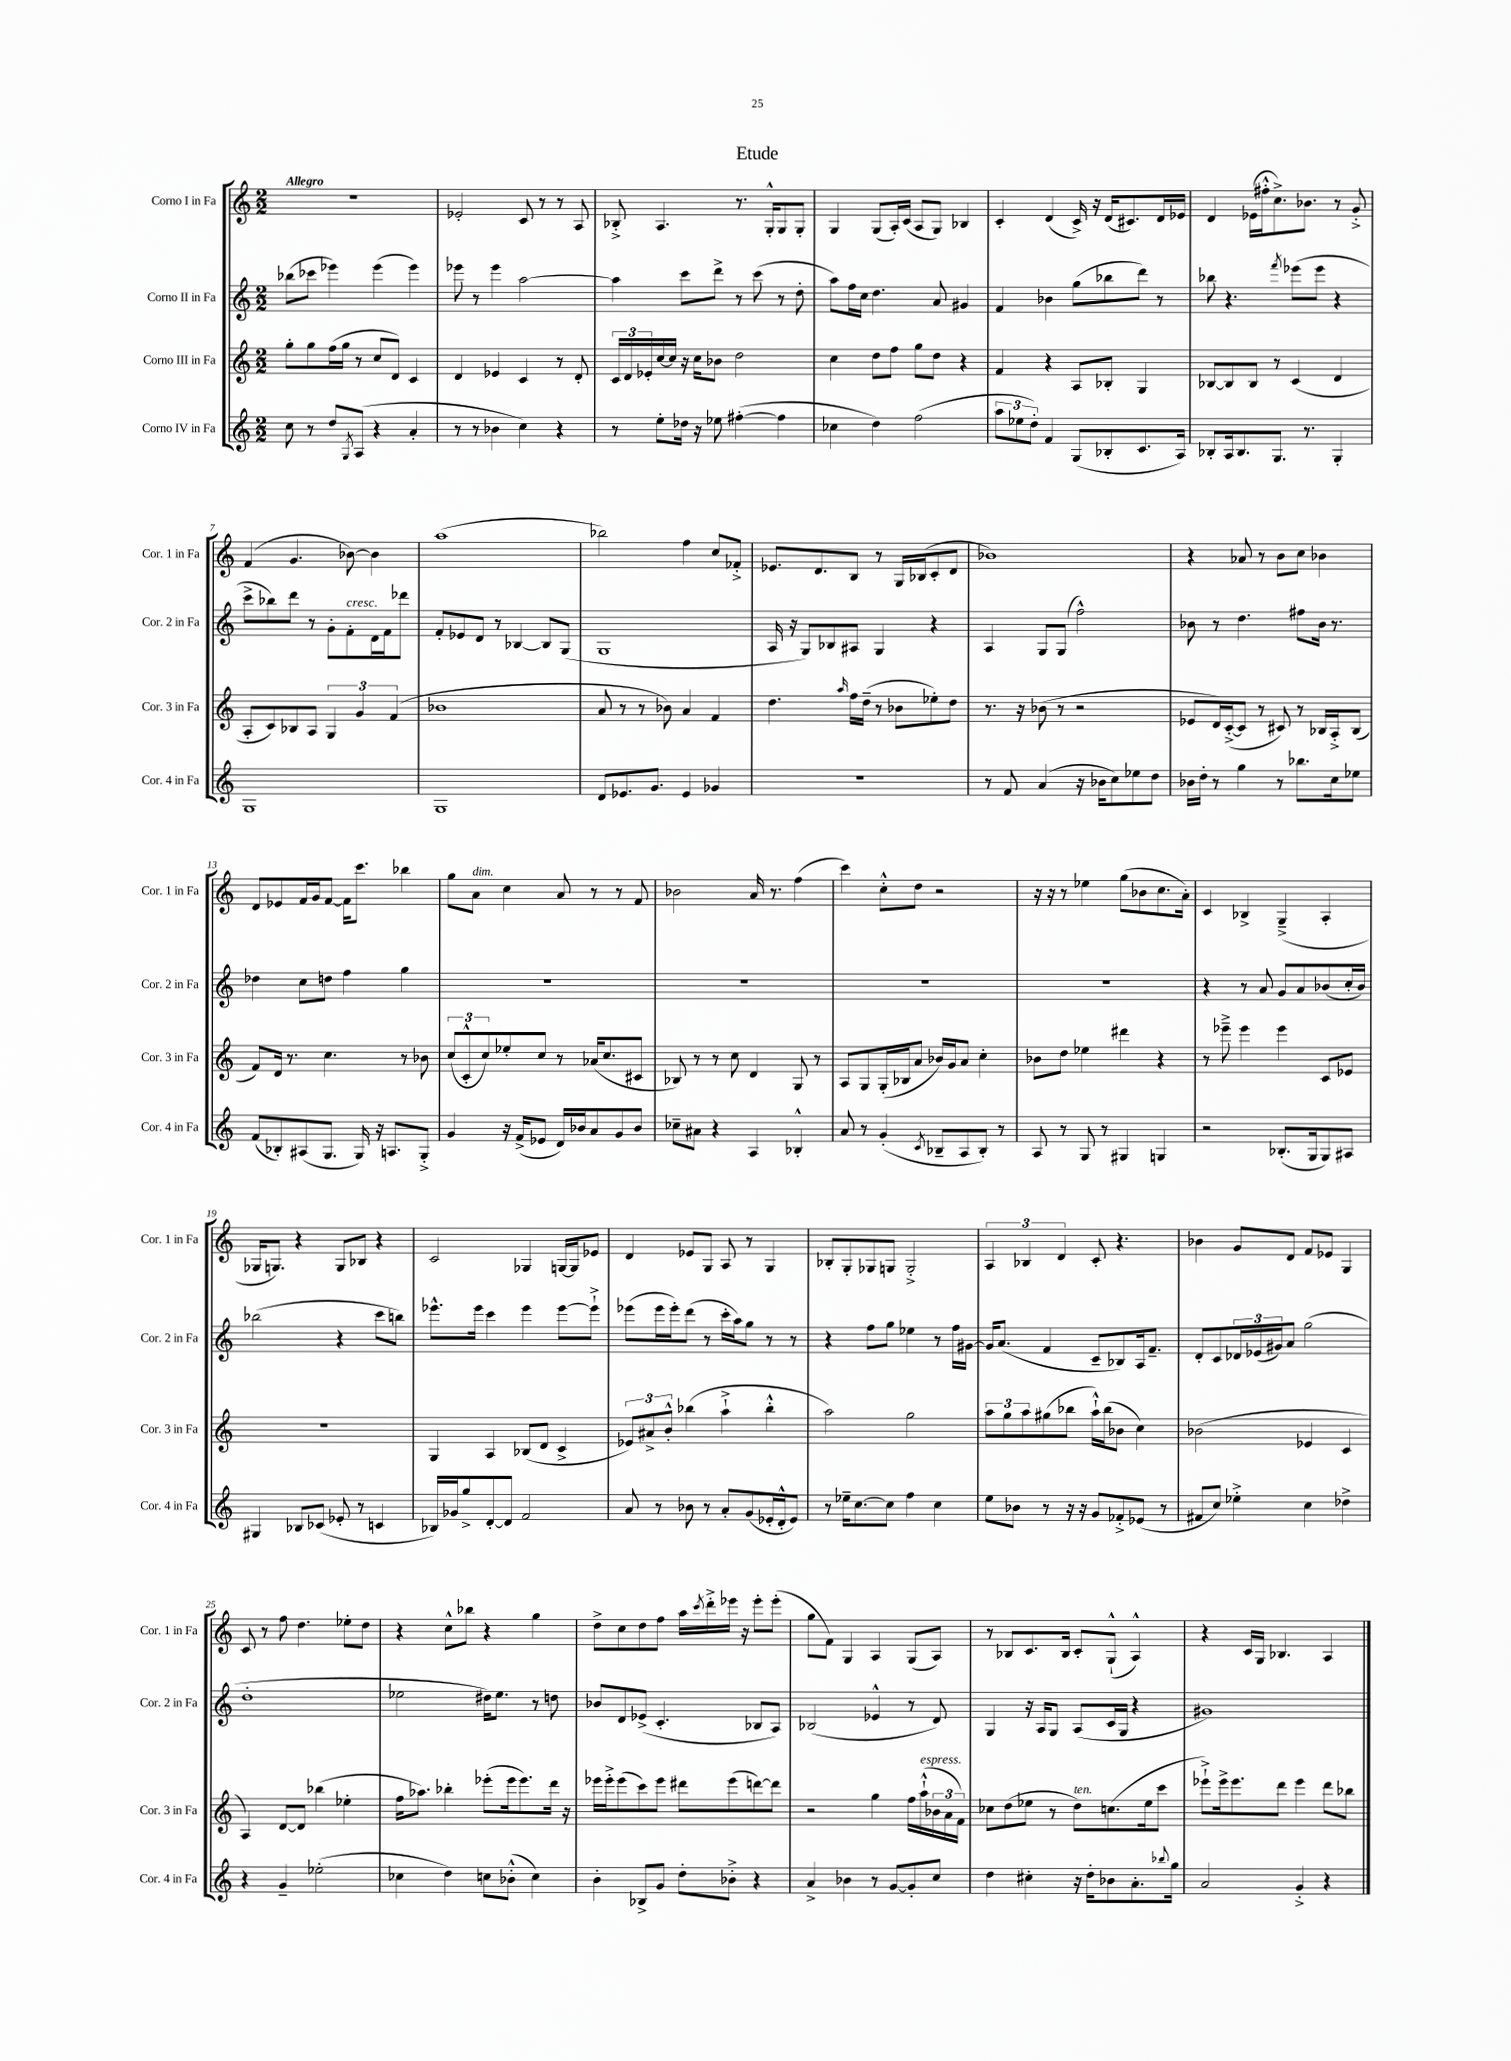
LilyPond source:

\header { title = "Etude" }
<<
\new StaffGroup <<
\new Staff = "s0" \with { instrumentName = "Corno I in Fa" shortInstrumentName = "Cor. 1 in Fa" } {
    \clef treble \key c \major \numericTimeSignature \time 2/2 \tempo "Allegro"
    R1 |
    ees'2-. c'8 r8 r8 a8 |
    bes8-.-> a4. r8. g16-.-^ g8 g8-. |
    g4 g8( a16-.) c'16( a8 g8) bes4 |
    c'4-. d'4( c'16->) r16 d'16( cis'8.) d'16 ees'16 |
    d'4 ees'16( fis''16-.-^ c''8.->) bes'8. r8 g'8-.-> |
    f'4( g'4. bes'8~) bes'4 |
    a''1( |
    bes''2) f''4 c''8 fes'8-.-> |
    ees'8. d'8. b8 r8 g16 bes16( c'8-. d'8 |
    bes'1) |
    r4 aes'8 r8 b'8 c''8 bes'4 |
    d'8 ees'8 f'16 g'16 f'8~ f'16 c'''8. bes''4 |
    g''8 a'8^\markup { \italic "dim." } c''4 a'8 r8 r8 f'8 |
    bes'2 a'16 r8. f''4( |
    c'''4) c''8-.-^ d''8 r2 |
    r16 r16 r8 ees''4 g''8( bes'8 c''8. a'16-.) |
    c'4 bes4-> g4--->( a4-. |
    ges16 g8.) r4 g8 bes8 r4 |
    c'2 ges4 g16~ g16 ees'8 |
    d'4 ees'8 g8 a8 r8 g4 |
    bes8-. g8-. ges8 g8 g2-.-> |
    \tuplet 3/2 { a4 bes4 d'4 } c'8-. r4. |
    bes'4 g'8 d'8 f'8 ees'8 g4 |
    c'8 r8 f''8 d''4. ees''8-. d''8 |
    r4 c''8-^ bes''8 r4 g''4 |
    d''8-> c''8 d''8 f''8 a''16 \acciaccatura { c'''8 } d'''16-.-> ees'''16 r16 ees'''8-. ees'''8-.( |
    g''8 f'8) g4 a4 g8( a8) |
    r8 bes8 c'8. bes16 c'8-. g8-!-^( a4-^) |
    r4 c'16 g16 bes4. a4 \bar "|." |
}
\new Staff = "s1" \with { instrumentName = "Corno II in Fa" shortInstrumentName = "Cor. 2 in Fa" } {
    \clef treble \key c \major \numericTimeSignature \time 2/2
    bes''8( ces'''8 ees'''4) ees'''4( ees'''4) |
    ees'''8 r8 ees'''4 a''2~ |
    a''4 c'''8 d'''8-> r8 c'''8( r8 d''8-. |
    a''8) f''16 c''16 d''4. a'8 gis'4 |
    f'4 bes'4 g''8( bes''8 d'''8) r8 |
    bes''8 r4. \acciaccatura { f'''8 } ees'''8( ees'''8 r4 |
    c'''8-> bes''8) d'''8 r8 g'8-. f'8-.^\markup { \italic "cresc." } d'16 f'16 des'''8 |
    f'8-. ees'8 d'8 r8 bes4~ bes8 g8( |
    g1 |
    a16 r16 g8) bes8 ais8 g4 r4 |
    a4 g8 g8( f''2-^) |
    bes'8 r8 d''4. fis''8 bes'16 r8. |
    des''4 c''8 d''8 f''4 g''4 |
    R1 |
    R1 |
    R1 |
    R1 |
    r4 r8 a'8 g'8 a'8 bes'8( c''16-. bes'16) |
    bes''2( r4 c'''8 b''8) |
    ees'''8.-^ ees'''16 c'''4 ees'''4 ees'''8~ ees'''8-!-> |
    ees'''8( ees'''16 ees'''16-.) d'''8( r8 c'''16-. a''16) g''8 r8 r8 |
    r4 f''8 g''8 ees''4 r8 f''16 gis'16~ |
    gis'16 a'8.( f'4 c'8-- bes8) a16 f'8.-- |
    d'8-. c'8 \tuplet 3/2 { des'16 ees'16( gis'16) } a'8 g''2( |
    d''1-. |
    ees''2 dis''16) ees''8. r8 d''8 |
    bes'8 d'8 ees'8->( c'4.-. bes8 a8) |
    bes2( ees'4-^ r8 d'8) |
    g4 r16 a16 g8 a8( c'16 g16 r4 |
    gis'1) \bar "|." |
}
\new Staff = "s2" \with { instrumentName = "Corno III in Fa" shortInstrumentName = "Cor. 3 in Fa" } {
    \clef treble \key c \major \numericTimeSignature \time 2/2
    g''8-. g''8 f''16( g''16 r8 c''8 d'8) c'4 |
    d'4 ees'4 c'4 r8 d'8-. |
    \tuplet 3/2 { c'16 d'16 ees'16-. } c''16~ c''16 r16 c''16 bes'8 d''2 |
    c''4 d''8 f''8 g''8 d''8 r4 |
    f'4 r4 a8 bes8-. g4 |
    bes8~ bes8 bes8 r8 c'4( d'4 |
    a8-. c'8) bes8 a8 \tuplet 3/2 { g4 g'4 f'4( } |
    bes'1 |
    a'8 r8 r8 bes'8) a'4 f'4 |
    d''4. \grace { a''16 } f''16 d''16--( r8 bes'8 ees''8-.) d''8 |
    r8. r16 bes'8( r8 r2 |
    ees'8 d'16) c'16~-.->( c'8 r8 cis'8) r8 bes16 a16-.-> bes8( |
    f'8) d'16 r8. c''4. r8 bes'8 |
    \tuplet 3/2 { c''8( c'8-.-^ c''8) } ees''8-. c''8 r8 aes'16( c''8. cis'8 |
    bes8) r8 r8 c''8 d'4 g8 r8 |
    a8 g8 g16-.( bes16 a'8 bes'16) g'16 a'8 c''4-. |
    bes'8 d''8 ees''4 dis'''4 r4 |
    r8 ees'''8---> ees'''4 ees'''4 c'8 ees'8 |
    R1 |
    g4 a4 bes8( d'8 c'4-> |
    \tuplet 3/2 { ees'8) ais'8-> b'8-.-^ } bes''4( a''4-!-> bes''4-.-^ |
    a''2) g''2 |
    \tuplet 3/2 { a''8 g''8 a''8 } gis''8( bes''8 a''16-!-^) bes''16( bes'8 c''4) |
    bes'2( ees'4 c'4 |
    a4) d'8~ d'8 bes''4( ees''4-. |
    f''16 aes''8.) bes''4-. ees'''8-.( ees'''16 ees'''8.) d'''16 r16 |
    ees'''16 ees'''16-.-> ees'''8( c'''8) ees'''8 dis'''8 ees'''8( d'''8~) d'''8 |
    r2 g''4 f''16 a''16-!-^^\markup { \italic "espress." }( \tuplet 3/2 { bes'16 a'16 f'16) } |
    ces''8 d''8( ees''8 r8 d''8^\markup { \italic "ten." }) c''8.( ees''16 c'''8 |
    ees'''8-!->) ees'''16-> ees'''8. d'''8 ees'''4 d'''8 bes''8 \bar "|." |
}
\new Staff = "s3" \with { instrumentName = "Corno IV in Fa" shortInstrumentName = "Cor. 4 in Fa" } {
    \clef treble \key c \major \numericTimeSignature \time 2/2
    c''8 r8 d''8 \acciaccatura { g8 } a8( r4 a'4-. |
    r8 r8 bes'4 c''4) r4 |
    r8 e''8-. des''16 r16 ees''8 fis''4~-.( fis''4 |
    ces''4 d''4) f''2( |
    \tuplet 3/2 { a''8 ees''8 d''8-.) } f'4 g8( bes8-. c'8. a16) |
    bes8-. a16 bes8. g8. r8. g4-. |
    g1 |
    g1 |
    d'8 ees'8. g'8. ees'4 ges'4 |
    r1 |
    r8 f'8 a'4( r16 bes'16 c''8) ees''8 d''8 |
    bes'16 d''16-. r8 g''4 r8 bes''8. c''16 ees''8 |
    f'8( bes8-.) ais8( g8. g16) r16 a8. g8-.-> |
    g'4 r16 f'16->( ees'8 d'16) bes'16 a'8 g'8 bes'8 |
    ces''8-- ais'8 r4 a4 bes4-.-^ |
    a'8 r8 g'4-.( \acciaccatura { c'8 } bes8-- a8 bes8-.) r8 |
    a8 r8 g8 r8 gis4 g4 |
    r2 bes8.-.( g16 g8) ais8 |
    gis4 bes8 ces'8( ees'8-. r8 c'4 |
    bes16) ges'16 g''8-> d'8~-. d'8 f'2 |
    a'8 r8 bes'8 r8 a'8-. g'8( ees'16-. d'16-.-^ ees'8) |
    r8 ees''16-- c''8.~ c''8 f''4 c''4 |
    e''8 bes'8 r8 r16 r16 g'8 fes'8-.-> ees'8( r8 |
    fis'8 c''8) ees''4-.-> c''4 des''4-> |
    r4 g'4-- ees''2-.( |
    ces''4 d''4) c''8 bes'8-.-^( c''4) |
    b'4-. bes8-> g'8 d''8-. bes'8-.-> r4 |
    a'4-> bes'4 r8 g'8~ g'8-. c''8 |
    d''4 cis''4-. r16 d''16-. bes'8 a'8.-. \appoggiatura { bes''8 } g''16 |
    a'2 g'4-.-> r4 \bar "|." |
}
>>
>>
